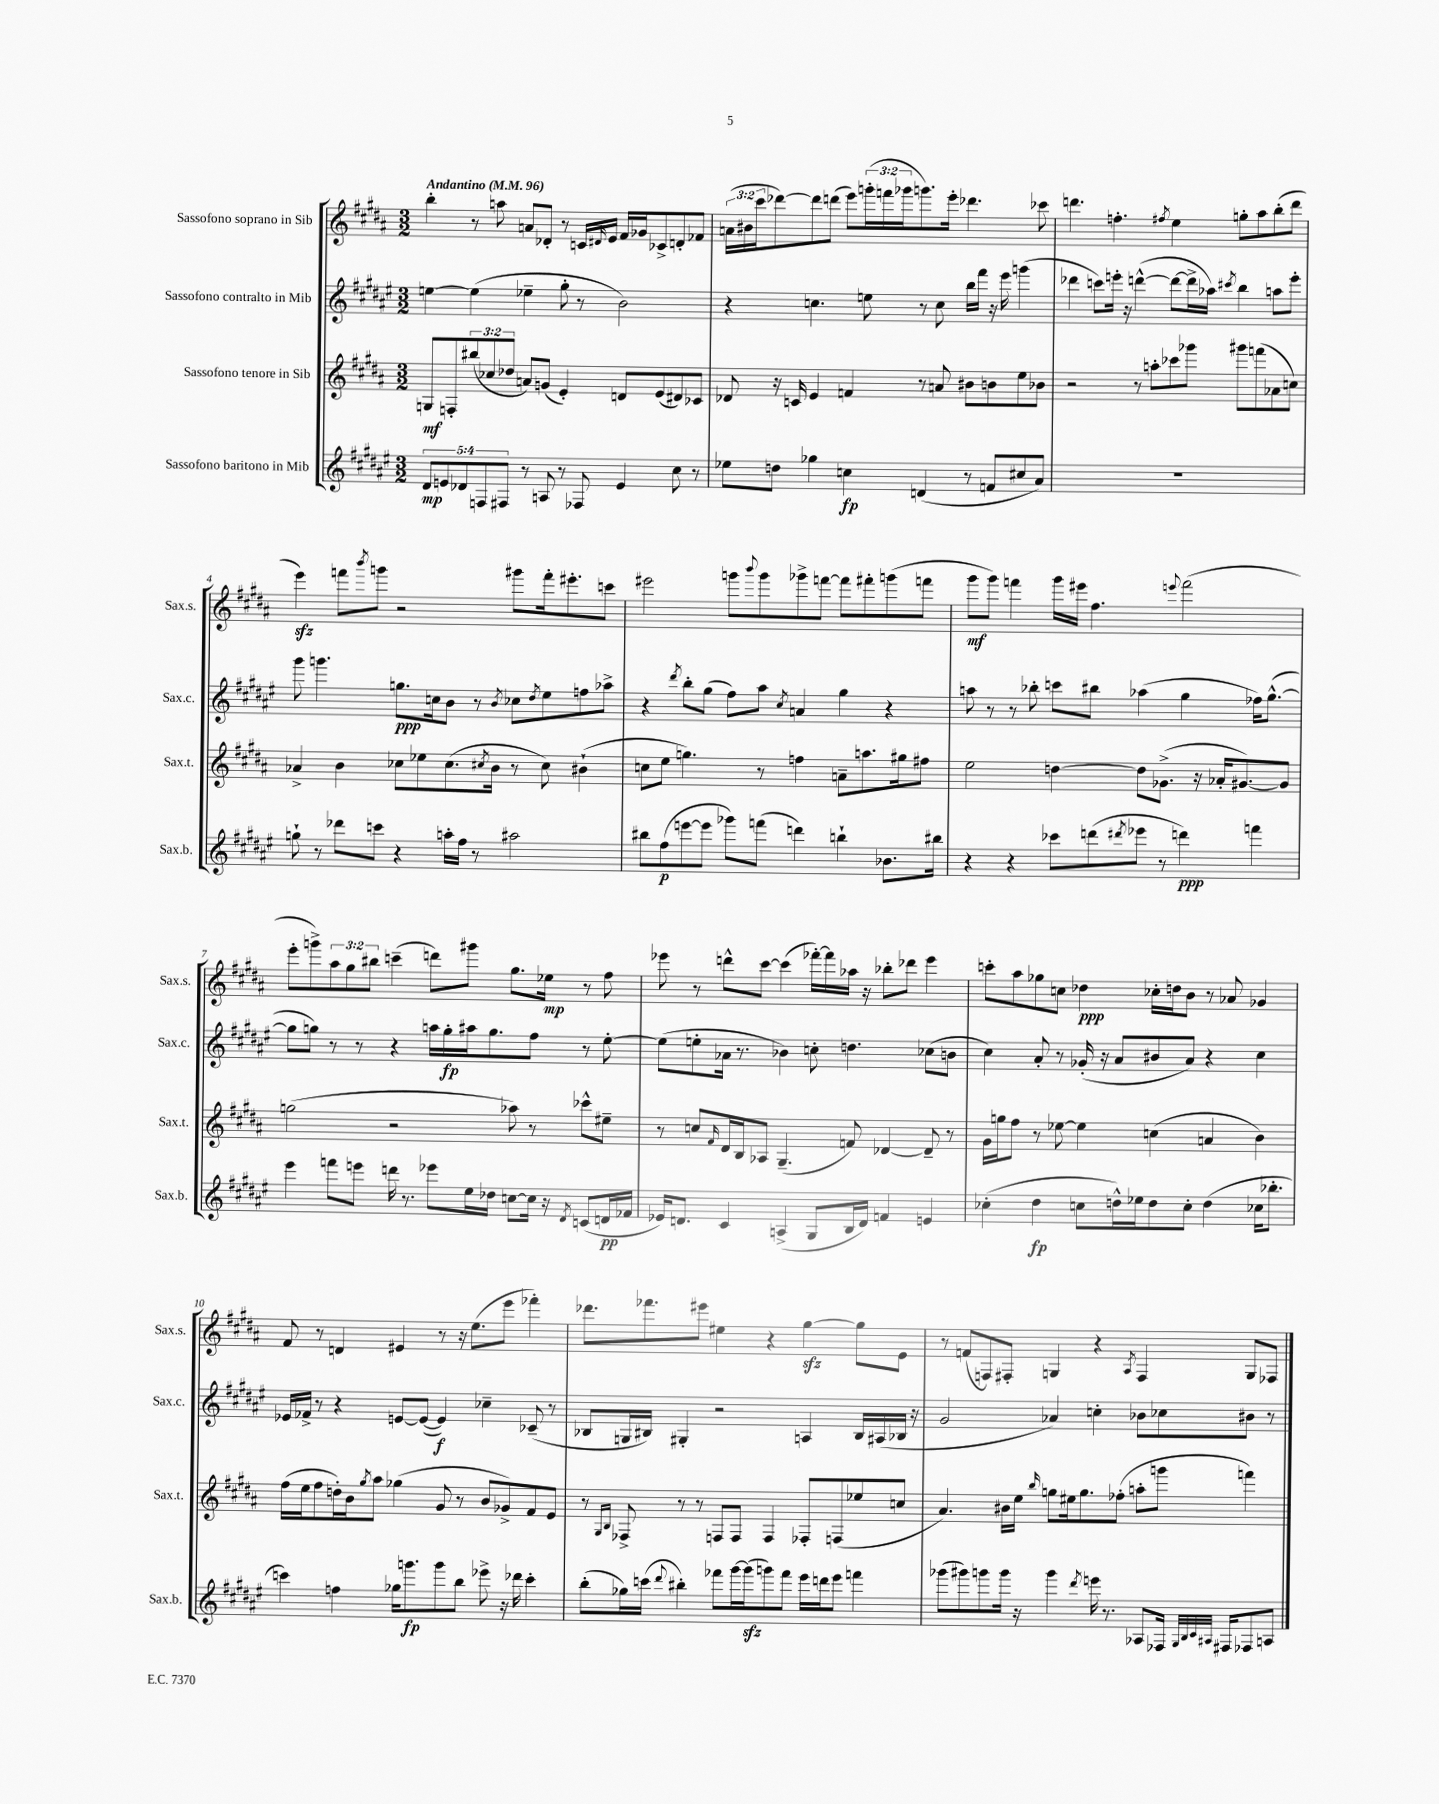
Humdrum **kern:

**kern	**dynam	**kern	**dynam	**kern	**dynam	**kern	**dynam
*part4	*part4	*part3	*part3	*part2	*part2	*part1	*part1
*staff4	*staff4	*staff3	*staff3	*staff2	*staff2	*staff1	*staff1
*I"Sassofono baritono in Mib	*	*I"Sassofono tenore in Sib	*	*I"Sassofono contralto in Mib	*	*I"Sassofono soprano in Sib	*
*I'Sax.b.	*	*I'Sax.t.	*	*I'Sax.c.	*	*I'Sax.s.	*
*clefG2	*	*clefG2	*	*clefG2	*	*clefG2	*
*k[f#c#g#d#a#e#]	*	*k[f#c#g#d#a#]	*	*k[f#c#g#d#a#e#]	*	*k[f#c#g#d#a#]	*
*M3/2	*	*M3/2	*	*M3/2	*	*M3/2	*
*MM96	*	*MM96	*	*MM96	*	*MM96	*
=1	=1	=1	=1	=1	=1	=1	=1
!	!	!	!	!	!	!LO:TX:a:B:t=Andantino	!
10d#/L	mp	8Gn/L	mf	[4een\	.	4bb'\	.
10en/	.	.	.	.	.	.	.
.	.	8Fn'/	.	.	.	.	.
10d-X/	.	.	.	.	.	.	.
.	.	(12bb#X/	.	(4ee\]	.	8r	.
10Fn/	.	.	.	.	.	.	.
.	.	12cc-X/	.	.	.	.	.
.	.	.	.	.	.	8aan\	.
10F#X/J	.	.	.	.	.	.	.
.	.	12dd-X/J	.	.	.	.	.
8r	.	8an/L)	.	4ee-X~\	.	8an/L	.
8An/	.	(8gn/J	.	.	.	8d-X'/J	.
8r	.	4e'/)	.	8gg#'\	.	8r	.
8F-X/	.	.	.	8r	.	16cn/LL	.
.	.	.	.	.	.	16qqd#X/	.
.	.	.	.	.	.	16e/JJ	.
4e/	.	8dn/L	.	2b\)	.	16f#/LL	.
.	.	.	.	.	.	16g-X/J	.
.	.	(8e/	.	.	.	8c-X^/	.
8cc#\	.	8d#X/)	.	.	.	8dn'/	.
8r	.	8c-X/J	.	.	.	8f-X/J	.
=2	=2	=2	=2	=2	=2	=2	=2
8ee-X\L	.	8d-X/	.	4r	.	(24an\LL	.
.	.	.	.	.	.	24b#X\	.
.	.	.	.	.	.	24ccc#\J	.
8ddn\J	.	16r	.	.	.	[8ddd-X\)	.
.	.	16cn/	.	.	.	.	.
4gg-X\	.	4e/	.	4.ccn\	.	8ddd-\]	.
.	.	.	.	.	.	(8dddn\J	.
4ccn\	fp	4fn/	.	.	.	8eee\L)	.
.	.	.	.	8een\	.	(24gggn'\L	.
.	.	.	.	.	.	24fffn\	.
.	.	.	.	.	.	24ggg-X\J	.
(4dn/	.	8r	.	8r	.	8.gggn\)	.
.	.	8an/	.	8cc\	.	.	.
.	.	.	.	.	.	16eee'\Jk	.
8r	.	8b#X\L	.	16bb\LL	.	4.ddd-X\	.
.	.	.	.	16fff#\JJ	.	.	.
8fn/L	.	8bn\	.	16r	.	.	.
.	.	.	.	16eee#\	.	.	.
8cc#X/	.	8ee\	.	(4gggn\	.	.	.
8a#/J)	.	8b-X\J	.	.	.	8ccc-X\	.
=3	=3	=3	=3	=3	=3	=3	=3
1.r	.	2r	.	4ddd-X\	.	4.dddn\	.
.	.	.	.	8cccn\L)	.	.	.
.	.	.	.	16eeen'\Jk	.	4.ffn'\	.
.	.	.	.	16r	.	.	.
.	.	8r	.	([4dddn^^\	.	.	.
.	.	8aan'\L	.	.	.	.	.
.	.	.	.	.	.	8qff#X/	.
.	.	8ccc-X\	.	8ddd\L_	.	4ee\	.
.	.	8ggg-X\J	.	16ddd^\L]	.	.	.
.	.	.	.	16aa-X\JJ)	.	.	.
.	.	.	.	8qccc#X/	.	.	.
.	.	8ggg#X\L	.	4bb\	.	8ggn'\L	.
.	.	(8fffn\	.	.	.	8aa#\	.
.	.	8a-X\	.	8aan\L	.	(8bb'\	.
.	.	8ccn\J)	.	8eee'\J	.	8ddd\J	.
!!LO:LB:g=z
=4	=4	=4	=4	=4	=4	=4	=4
8ggn`\	.	4a-X^/	.	8ggg#\	.	4eeezz\)	.
8r	.	.	.	4.gggn\	.	.	.
8ddd-X\L	.	4b\	.	.	.	8fffn\L	.
.	.	.	.	.	.	8qbbb/	.
8cccn\J	.	.	.	.	.	8gggn\J	.
4r	.	8cc-X\L	.	8.ggn\L	ppp	2r	.
.	.	8ee-X\	.	.	.	.	.
.	.	.	.	16ccn\k	.	.	.
16aan'\LL	.	(8.cc-\	.	8b\J	.	.	.
16ff#\JJ	.	.	.	.	.	.	.
8r	.	.	.	8r	.	.	.
.	.	8qcc#X/	.	.	.	.	.
.	.	16b\Jk	.	.	.	.	.
.	.	.	.	8qb/	.	.	.
2aa#X\	.	8r	.	8cc-X\L	.	8ggg#X\L	.
.	.	.	.	8qdd#/	.	.	.
.	.	8cc#\)	.	8ee#\	.	16fff'\k	.
.	.	.	.	.	.	8.eee#X'\	.
.	.	(4b#X`\	.	8ffn\	.	.	.
.	.	.	.	8aa-X^\J	.	8cccn\J	.
=5	=5	=5	=5	=5	=5	=5	=5
8bb#X\L	.	8ccn\L	.	4r	.	2eee#X\	.
(8ff#\	p	8ee\J	.	.	.	.	.
.	.	.	.	8qddd#/	.	.	.
[8eeen\	.	4.ggn\)	.	8bb'\L	.	.	.
8eee\J]	.	.	.	(8gg#\J	.	.	.
8ggg-X\L)	.	.	.	8ff#\L)	.	8gggn\L	.
.	.	.	.	.	.	8qqbbb/	.
(8fffn\J	.	8r	.	8aa#\J	.	8ggg\	.
.	.	.	.	8qcc#/	.	.	.
4dddn\)	.	4ffn\	.	4an/	.	8ggg-X^\	.
.	.	.	.	.	.	[8fffn\J	.
4bbn`\	.	8an~\L	.	4gg#\	.	8fff\L]	.
.	.	8.aan\	.	.	.	8fff#X'\	.
8.b-X\L	.	.	.	4r	.	(8gggn\	.
.	.	16gg#X\k	.	.	.	.	.
.	.	8ff#X\J	.	.	.	8fffn\J	.
16bb#X\Jk	.	.	.	.	.	.	.
=6	=6	=6	=6	=6	=6	=6	=6
4r	.	2ee\	.	8aan\	.	8ggg#\L	mf
.	.	.	.	8r	.	8ggg#\J)	.
4r	.	.	.	8r	.	4fffn\	.
.	.	.	.	8bb-X'\	.	.	.
8ccc-X\L	.	[4ddn\	.	8cccn\L	.	16ggg#\LL	.
.	.	.	.	.	.	16eee#X\JJ	.
(8dddn\	.	.	.	8bb#X\J	.	4.ff#\	.
8qddd#X/	.	.	.	.	.	.	.
8eee-X\J	.	8dd\L]	.	(4aa-X\	.	.	.
8r	.	(8.g-X^\J	.	.	.	.	.
.	.	.	.	.	.	8qqeeen/	.
4dddn\)	ppp	.	.	4gg#\	.	(2fff\	.
.	.	16r	.	.	.	.	.
.	.	16a-X'/KL	.	.	.	.	.
.	.	[8.g#X/)	.	.	.	.	.
4fffn\	.	.	.	16ff-X\KL)	.	.	.
.	.	.	.	([8.gg#^^\J	.	.	.
.	.	8g#/J]	.	.	.	.	.
!!LO:LB:g=z
=7	=7	=7	=7	=7	=7	=7	=7
4eee#\	.	(2ggn\	.	8gg#\L]	.	8eee'\L	.
.	.	.	.	8ggn\J)	.	8gggn^\)	.
8fffn\L	.	.	.	8r	.	12aa#\	.
.	.	.	.	.	.	12gg#\	.
8eeen\J	.	.	.	8r	.	.	.
.	.	.	.	.	.	12bb#X\J	.
16dddn\	.	2r	.	4r	.	(4cccn~\	.
8.r	.	.	.	.	.	.	.
8eee-X\L	.	.	.	16aan\LL	.	8dddn\L)	.
.	.	.	.	16gg'\	fp	.	.
16ee#\L	.	.	.	16aa#X\J	.	8ggg#X\J	.
16dd-X\JJ	.	.	.	8.gg\	.	.	.
[8ccn\L	.	8aa-X\)	.	.	.	8.gg#\L	.
16cc\Jk]	.	8r	.	8ff#\J	.	.	.
16r	.	.	.	.	.	16ee-X\Jk	mp
8qd#/	.	.	.	.	.	.	.
(8cn/L	.	8ccc-X^^\L	.	8r	.	8r	.
16dn/L	pp	8ee#X~\J	.	[8ee#'\	.	8ff#\	.
16f-X/JJ	.	.	.	.	.	.	.
=8	=8	=8	=8	=8	=8	=8	=8
16e-X/KL)	.	8r	.	(8ee#\L]	.	8eee-X\	.
8.dn/J	.	.	.	.	.	.	.
.	.	8ccn/L	.	8een'\	.	8r	.
.	.	16qqf#/	.	.	.	.	.
4c#/	.	16d#/L	.	16a-X\Jk	.	8dddn^^\L	.
.	.	16B/J	.	8.r	.	.	.
.	.	8A-X/J	.	.	.	[8ccc#\J	.
(4An^/	.	(4.G#~/	.	4b-X\)	.	(4ccc#\]	.
8G#/L	.	.	.	8ccn'\	.	[16fff-X'\LL)	.
.	.	.	.	.	.	16fff-\]	.
16B/L	.	8fn/)	.	4.ddn\	.	16aa-X\JJ	.
16d/JJ)	.	.	.	.	.	16r	.
4fn/	.	[4d-X/	.	.	.	8bb-X'\L	.
.	.	.	.	.	.	8ddd-X\J	.
4en/	.	8d-~/]	.	(8cc-X\L	.	4eee-\	.
.	.	8r	.	8bn\J	.	.	.
=9	=9	=9	=9	=9	=9	=9	=9
(4cc-X'\	.	16g#\LL	.	4cc#\)	.	8cccn'\L	.
.	.	16ggn\J	.	.	.	.	.
.	.	8ff#\J	.	.	.	8aa#\	.
4dd#\	fp	8r	.	8a#'/	.	8gg-X\	.
.	.	[8ee-X\	.	8r	.	8ccn\J	.
8ccn\L	.	4ee-\]	.	(16g-X'/	.	4dd-X\	ppp
.	.	.	.	16r	.	.	.
16ddn^^\L)	.	.	.	8a#/L	.	.	.
16ee-X\J	.	.	.	.	.	.	.
8dd\	.	(4ccn\	.	8b#X/	.	16cc-X'\LL	.
.	.	.	.	.	.	16ddn\J	.
8cc'\J	.	.	.	8a#/J)	.	8b\J	.
(4dd\	.	4an/	.	4r	.	8r	.
.	.	.	.	.	.	8a-X/	.
16cc-X\KL	.	4b\)	.	4cc#\	.	4g-X/	.
8.bb-X'\J	.	.	.	.	.	.	.
!!LO:LB:g=z
=10	=10	=10	=10	=10	=10	=10	=10
4cccn\)	.	(16ff#\LL	.	16e-X/LL	.	8f#/	.
.	.	16ee\J	.	16f-X^/JJ	.	.	.
.	.	8ff#\	.	8r	.	8r	.
4ffn\	.	16ddn'\L)	.	4r	.	4dn/	.
.	.	16b\J	.	.	.	.	.
.	.	8qgg#/	.	.	.	.	.
.	.	8aa#\J	.	.	.	.	.
16gg-X\KL	.	(4gg-X\	.	[8en/L	.	4e#X/	.
8.gggn\	fp	.	.	.	.	.	.
.	.	.	.	(8e/J_	.	.	.
8ggg\	.	8g#/	.	4e/])	f	8r	.
8bb\J	.	8r	.	.	.	16r	.
.	.	.	.	.	.	(8.ee\L	.
8eee-X^\	.	8b/L	.	4cc-X~\	.	.	.
16r	.	8g-X^/)	.	.	.	8eee\J	.
16ddd-X\	.	.	.	.	.	.	.
4ccc'\	.	8f#/	.	(8c-X~/	.	4fff-X'\)	.
.	.	8e/J	.	8r	.	.	.
=11	=11	=11	=11	=11	=11	=11	=11
(8bb'\L	.	8r	.	8B-X/L	.	8.ddd-X\L	.
.	.	16qqG#/LL	.	.	.	.	.
.	.	16qqB/JJ	.	.	.	.	.
16gg-X\L)	.	8F-X^/	.	16Gn/L	.	.	.
(16cccn\JJ	.	.	.	16B#X/JJ)	.	8.fff-X\	.
8qqddd#/	.	.	.	.	.	.	.
4bb#X'\)	.	8r	.	4G#X'/	.	.	.
.	.	8r	.	.	.	8eee#X\J	.
8fff-X\L	.	8Fn/L	.	2r	.	4ee#X\	.
[16ggg#\L	.	8F/J	.	.	.	.	.
(16ggg#zz\J]	.	.	.	.	.	.	.
8gggn\)	.	4F/	.	.	.	4r	.
8fff-\J	.	.	.	.	.	.	.
16eee#\LL	.	8F-X'/L	.	4An/	.	[4gg#zz\	.
16dddn\J	.	.	.	.	.	.	.
8eee#\J	.	(8Fn/	.	.	.	.	.
4fffn\	.	8ee-X/	.	16B#/LL	.	8gg#\L]	.
.	.	.	.	(16A#X/	.	.	.
.	.	8ccn/J	.	16B-X/JJ	.	8e\J	.
.	.	.	.	16r	.	.	.
=12	=12	=12	=12	=12	=12	=12	=12
(8ggg-X\L	.	4.a#/)	.	2g#/	.	8r	.
8ggg#X\)	.	.	.	.	.	(8fn/L	.
8gggn\	.	.	.	.	.	8Fn/)	.
16ggg\Jk	.	16b#X\LL	.	.	.	8F#X'/J	.
16r	.	16ee\JJ	.	.	.	.	.
.	.	16qqbb/	.	.	.	.	.
4ggg\	.	8ggn\L	.	4a-X/)	.	4Gn/	.
.	.	16ee#X\k	.	.	.	.	.
.	.	8.gg\	.	.	.	.	.
8qddd#/	.	.	.	.	.	.	.
16eeen\	.	.	.	4ccn'\	.	4r	.
8.r	.	.	.	.	.	.	.
.	.	(8ff-X'\J	.	.	.	.	.
.	.	.	.	.	.	8qA#/	.
8A-X/L	.	8aan'\L	.	8b-X\L	.	4F#/	.
16F-X/Jk	.	8gggn\J	.	8cc-X\	.	.	.
32qqG#/LLL	.	.	.	.	.	.	.
32qqB/	.	.	.	.	.	.	.
32qqc#/	.	.	.	.	.	.	.
32qqA#X/JJJ	.	.	.	.	.	.	.
16F#X/KL	.	.	.	.	.	.	.
8F-X/	.	4fffn\)	.	8b#X\J	.	8G/L	.
8An/J	.	.	.	8r	.	8F-X/J	.
==	==	==	==	==	==	==	==
*-	*-	*-	*-	*-	*-	*-	*-
